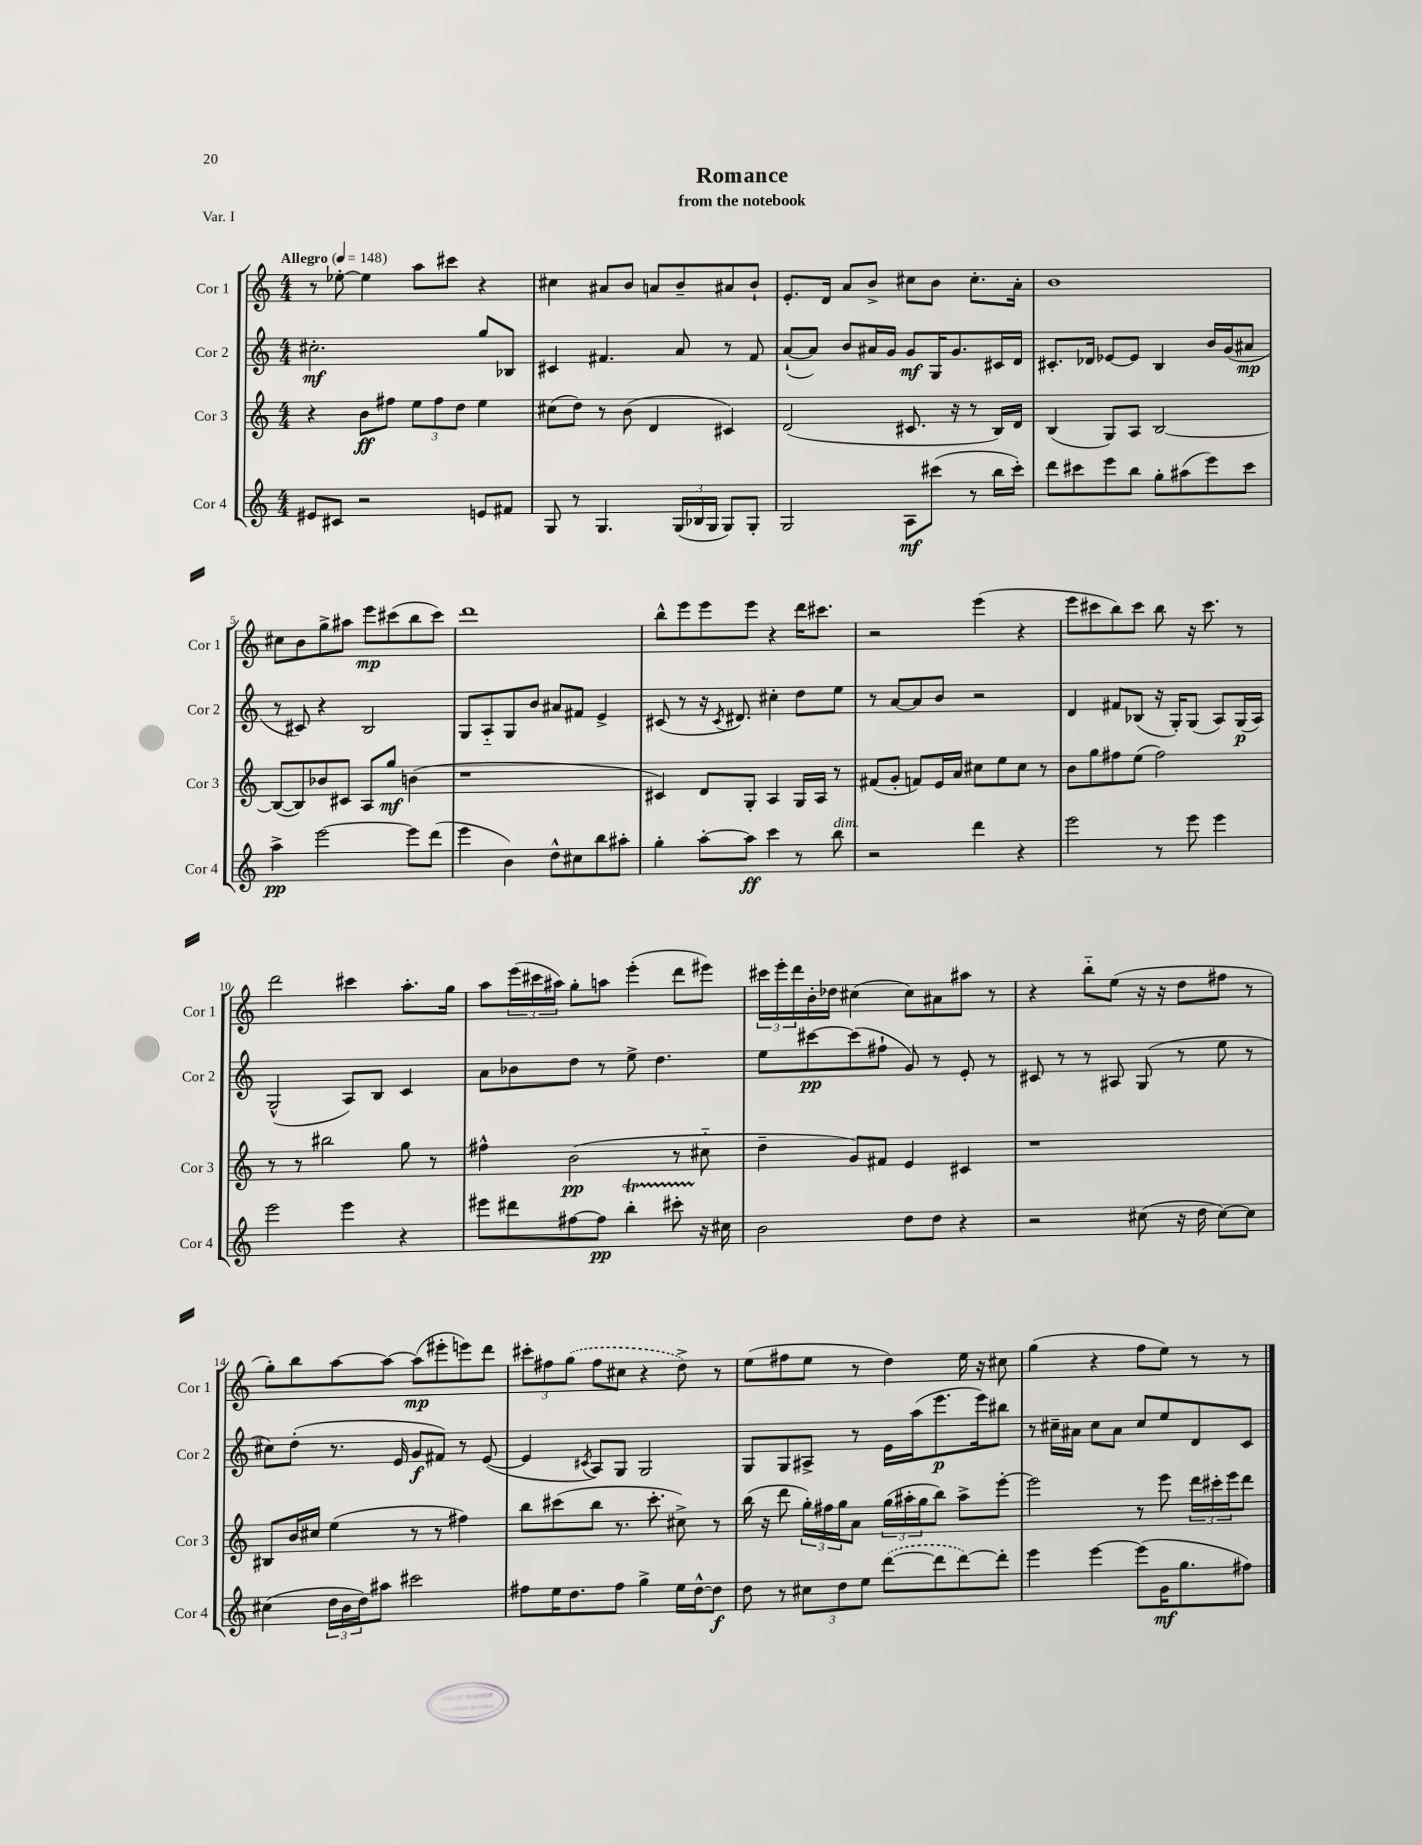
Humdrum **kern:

**kern	**kern	**kern	**kern
*staff4	*staff3	*staff2	*staff1
*clefG2	*clefG2	*clefG2	*clefG2
*k[]	*k[]	*k[]	*k[]
*M4/4	*M4/4	*M4/4	*M4/4
*MM148	*MM148	*MM148	*MM148
8e#	4r	2.cc#'	8r
8c#	.	.	[8ee-'
2r	8b	.	4ee-]
.	8ff#	.	.
.	12ee	.	8aa
.	12ff#	.	.
.	.	.	8ccc#
.	12dd	.	.
8e	4ee	8gg	4r
8f#	.	8B-	.
=	=	=	=
8G	(8cc#	4c#	4cc#
8r	8dd)	.	.
4.G	8r	4.f#	8a#
.	(8b	.	8b
.	4d	.	8a
(24G	.	8a	8b~
24B-	.	.	.
24G	.	.	.
8G)	4c#)	8r	8a#
8G'	.	8f#	8b`
=	=	=	=
2G	(2d	([8a`	8.e'
.	.	8a])	.
.	.	.	16d
.	.	8b	8a
.	.	16a#	8b^
.	.	16g	.
8A	8.c#	8g	8cc#
(8ccc#	.	16G	8b
.	16r	8.g	.
8r	8r	.	8.cc#'
16bb	16B)	16c#	.
16ccc#')	16d	16d	16a'
=	=	=	=
8ddd	(4B	8.c#'	1b
8ccc#	.	.	.
.	.	16d-	.
8eee	8G)	[8e-	.
8bb	8A	8e-]	.
8gg'	[2B	4B	.
(8aa#	.	.	.
8eee)	.	16b	.
.	.	(16g	.
8ccc#	.	8a#	.
=	=	=	=
4aa^	(8B_	8r	8cc#
.	8B])	8c#)	8b
[2eee	8b-	4r	8gg^
.	8c#	.	8aa#
.	8A	2B	8eee
.	8gg	.	(8ccc#
8eee]	(4b	.	8bb
(8ddd	.	.	8ccc#)
=	=	=	=
4eee	1r	8G	1ddd
.	.	8A'~	.
4b)	.	8G	.
.	.	8b	.
8dd^^	.	8a#	.
8cc#	.	8f#	.
8bb	.	4e^	.
8aa#'	.	.	.
=	=	=	=
4gg'	4c#)	(8c#	8bb^^
.	.	8r	8eee
[8aa'	8d	16r	8eee
.	.	8qc#	.
.	.	8.d#)	.
8aa]	8G'	.	8eee
4ccc	4A	4cc#'	4r
8r	16G	8dd	16ddd
.	16A	.	8.ccc#
8bb	8r	8ee	.
=	=	=	=
2r	(8f#	8r	2r
.	8g'	[8a	.
.	8f)	8a]	.
.	16e	8b	.
.	16a	.	.
4ddd	8cc#	2r	(4eee
.	8ee	.	.
4r	8cc#	.	4r
.	8r	.	.
=	=	=	=
2eee	8b	4d	8eee
.	8gg	.	8ccc#
.	8ff#	8f#	8bb)
.	(8ee	(8B-	8ccc#
8r	2ff#)	16r	8bb
.	.	16G')	.
8eee	.	(8G	16r
.	.	.	8.ccc#
4eee	.	8A)	.
.	.	(16G	8r
.	.	16A)	.
=	=	=	=
2eee	8r	(2G^^	2ddd
.	8r	.	.
.	2bb#	.	.
4eee	.	8A)	4ccc#
.	.	8B	.
4r	8gg	4c	8.aa'
.	8r	.	.
.	.	.	16gg
=	=	=	=
8eee#	4ff#^^	8a	8aa
8ddd#	.	8b-	(24eee
.	.	.	24ccc#
.	.	.	24aa#)
[8ff#	(2b	8dd	8gg'
8ff#]	.	8r	8aa
4bb'	.	8ee^	(4eee'
.	.	4.dd	.
8ccc#'	8r	.	8ddd
16r	8cc#'~	.	8eee#)
16cc#	.	.	.
=	=	=	=
2b	4dd~	8ee	24ccc#
.	.	.	24eee'
.	.	.	24ddd
.	.	[8ccc#	16b'
.	.	.	16dd-
.	8g)	(8ccc#]	(4cc#
.	8f#	8ff#`	.
8dd	4e	8g)	8cc#)
8dd	.	8r	8a#
4r	4c#	8e'	8aa#
.	.	8r	8r
=	=	=	=
2r	1r	8c#	4r
.	.	8r	.
.	.	8r	8bb'~
.	.	8A#	(8ee
(8cc#	.	(8G	16r
.	.	.	16r
16r	.	8r	8dd
16dd	.	.	.
[8cc#)	.	8ee	8ff#
8cc#]	.	8r	8r
=	=	=	=
(4cc#	8B#	8cc#)	8gg')
.	16b	(8dd'	8bb
.	16cc#	.	.
24dd	(4ee	8.r	[8aa
24b	.	.	.
24dd)	.	.	.
8aa#	.	.	8aa_
.	.	16e	.
2ccc#	8r	8g	(8aa]
.	8r	8f#)	8eee#'
.	4ff#)	8r	8eee)
.	.	([8e	8ddd
=	=	=	=
8ff#	8bb	4e]	12ccc#'
.	.	.	12ff#
16ee	(8ccc#	.	.
.	.	.	(12gg
8.dd	.	.	.
.	.	8qc#	.
.	8bb	8A)	8ff#
8ff#	8.r	8G	8cc#
4gg^	.	2G	4r
.	8.ccc#'	.	.
16ee	8cc#^)	.	8dd^)
[16dd^^	.	.	.
8dd]	8r	.	8r
=	=	=	=
8dd	(16bb	8G	(8ee
.	16r	.	.
8r	8ddd	8G	8ff#
12cc#	24gg')	8A#^	8ee
.	24ff#	.	.
12dd	24gg	.	.
.	8a	8r	8r
12ee	.	.	.
([8ddd	(24gg	16e	4dd)
.	24aa#'	.	.
.	.	(16aa	.
.	24gg	.	.
8ddd]	8bb)	8.eee	.
[8ddd)	8aa#^	.	16ee
.	.	16eee)	16r
8ddd']	[8eee'	8bb#	8cc#
=	=	=	=
4eee	2eee]	8r	(4gg
.	.	16cc#~	.
.	.	16a#	.
[4eee	.	8cc#	4r
.	.	8a#	.
(8eee]	8r	8cc#	8ff
16g	8eee	8ee	8ee)
8.gg	.	.	.
.	24ddd	8d	8r
.	24ccc#'	.	.
.	24eee	.	.
8ff#)	8ddd	8c	8r
==	==	==	==
*-	*-	*-	*-
